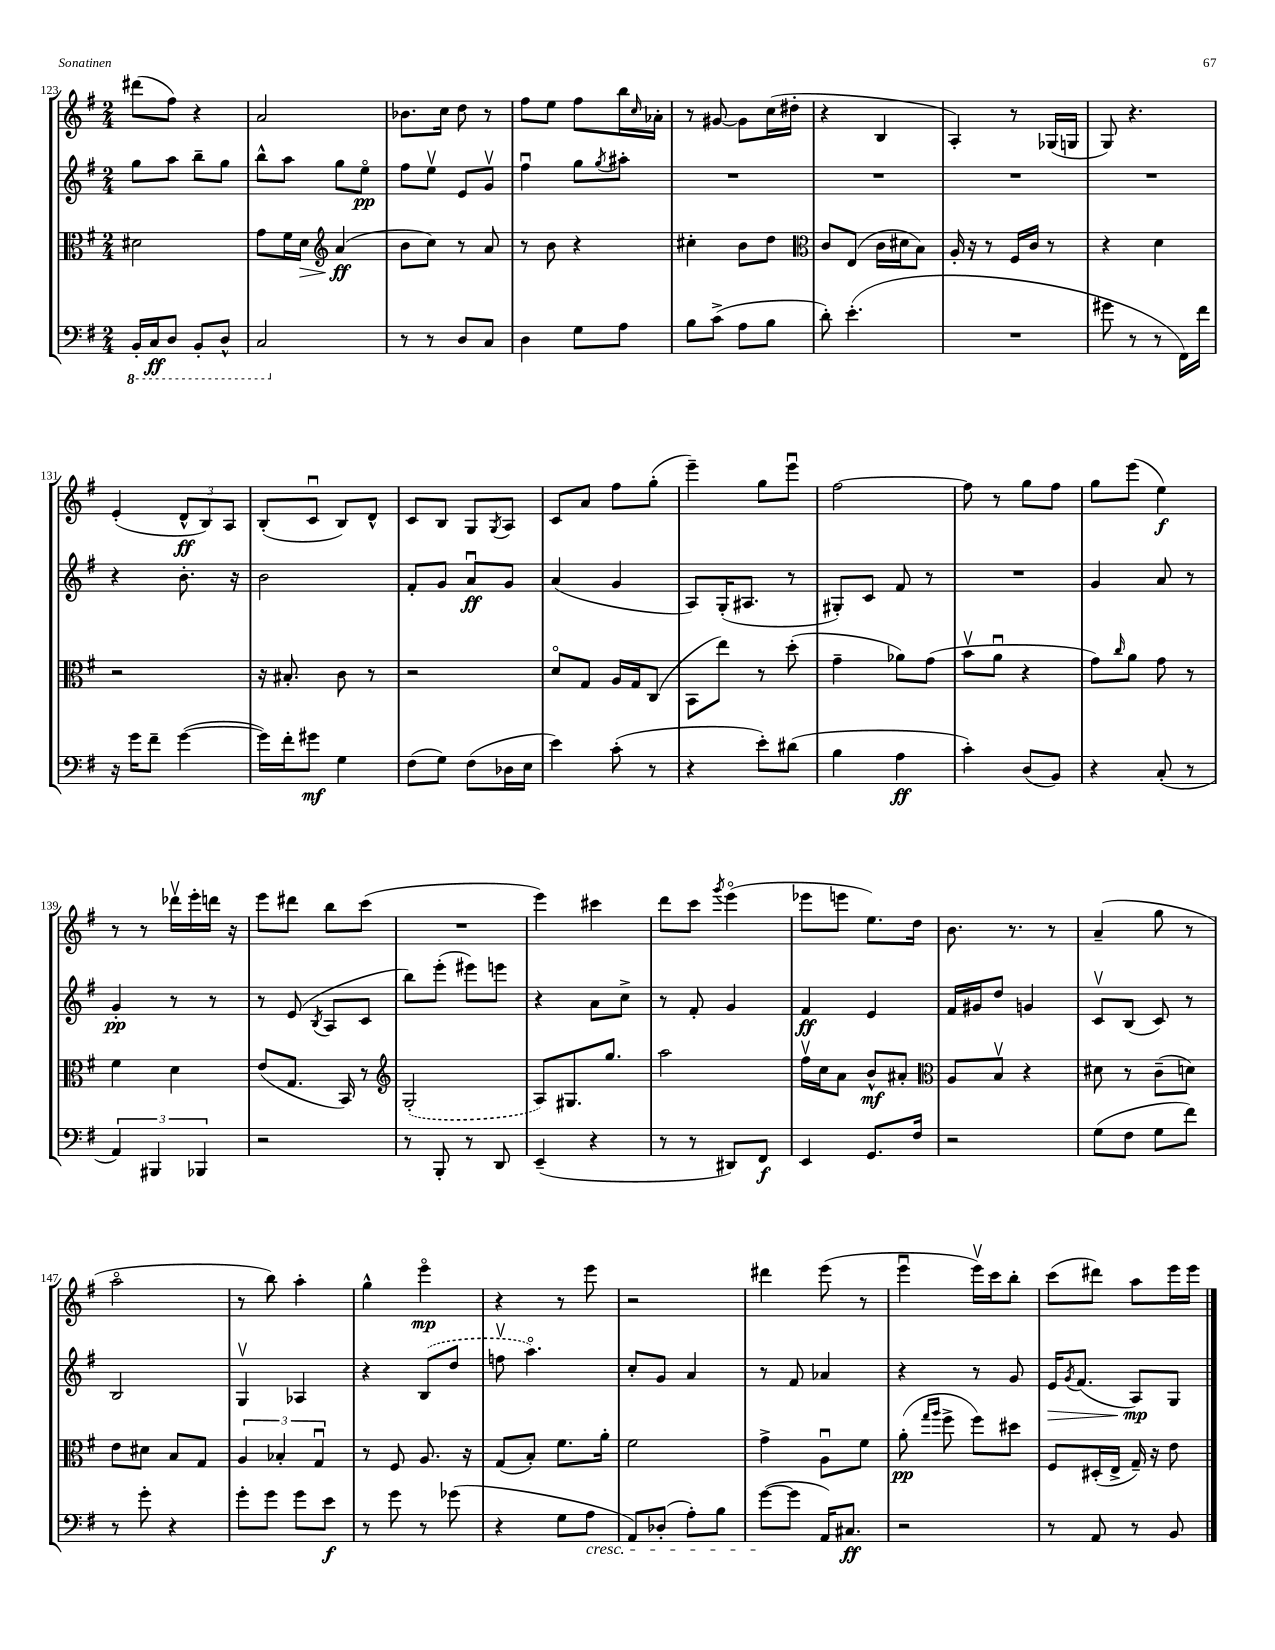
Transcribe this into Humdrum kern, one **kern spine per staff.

**kern	**dynam	**kern	**dynam	**kern	**dynam	**kern	**dynam
*part4	*part4	*part3	*part3	*part2	*part2	*part1	*part1
*staff4	*staff4	*staff3	*staff3	*staff2	*staff2	*staff1	*staff1
*clefF4	*	*clefC3	*	*clefG2	*	*clefG2	*
*k[f#]	*	*k[f#]	*	*k[f#]	*	*k[f#]	*
*M2/4	*	*M2/4	*	*M2/4	*	*M2/4	*
*8ba	*	*	*	*	*	*	*
=123	=123	=123	=123	=123	=123	=123	=123
16BBB'/LL	.	2d#X\	.	8gg\L	.	(8ddd#X\L	.
16CC/J	ff	.	.	.	.	.	.
8DD/J	.	.	.	8aa\J	.	8ff#\J)	.
8BBB'/L	.	.	.	8bb~\L	.	4r	.
8DD^^/J	.	.	.	8gg\J	.	.	.
=124	=124	=124	=124	=124	=124	=124	=124
2CC/	.	8g\L	.	8bb^^\L	.	2a/	.
.	.	16f#\L	.	8aa\J	.	.	.
!	!	!	!LO:HP:b	!	!	!	!
.	.	16d\JJ	>	.	.	.	.
*	*	*clefG2	*	*	*	*	*
.	.	(4a/	ff	8gg\L	.	.	.
.	.	.	.	8ee\J	pp	.	.
.	.	.	]	.	.	.	.
=125	=125	=125	=125	=125	=125	=125	=125
*X8ba	*	*	*	*	*	*	*
8r	.	8b\L	.	8ff#\L	.	8.b-X\L	.
8r	.	8cc\J)	.	8eev\J	.	.	.
.	.	.	.	.	.	16cc\Jk	.
8D/L	.	8r	.	8e/L	.	8dd\	.
8C/J	.	8a/	.	8gv/J	.	8r	.
=126	=126	=126	=126	=126	=126	=126	=126
4D\	.	8r	.	4ff#u\	.	8ff#\L	.
.	.	8b\	.	.	.	8ee\J	.
8G\L	.	4r	.	8gg\L	.	8ff#\L	.
.	.	.	.	8qgg/	.	.	.
8A\J	.	.	.	8aa#X'\J	.	16bb\L	.
.	.	.	.	.	.	16qqcc/	.
.	.	.	.	.	.	16a-X'\JJ	.
=127	=127	=127	=127	=127	=127	=127	=127
8B\L	.	4cc#X'\	.	2r	.	8r	.
(8c^\J	.	.	.	.	.	[8g#X/	.
8A\L	.	8b\L	.	.	.	8g#\L]	.
8B\J	.	8dd\J	.	.	.	(16cc\L	.
.	.	.	.	.	.	16dd#X'\JJ	.
=128	=128	=128	=128	=128	=128	=128	=128
*	*	*clefC3	*	*	*	*	*
8d'\)	.	8c/L	.	2r	.	4r	.
(4.e'\	.	(8E/J	.	.	.	.	.
.	.	16c\LL	.	.	.	4B/	.
.	.	16d#X\J	.	.	.	.	.
.	.	8B\J)	.	.	.	.	.
=129	=129	=129	=129	=129	=129	=129	=129
2r	.	16A'/	.	2r	.	4A'/)	.
.	.	16r	.	.	.	.	.
.	.	8r	.	.	.	.	.
.	.	16F#/LL	.	.	.	8r	.
.	.	16c/JJ	.	.	.	.	.
.	.	8r	.	.	.	(16G-X/LL	.
.	.	.	.	.	.	16Gn/JJ	.
=130	=130	=130	=130	=130	=130	=130	=130
8g#X\	.	4r	.	2r	.	8G/)	.
8r	.	.	.	.	.	4.r	.
8r	.	4d\	.	.	.	.	.
16FF#\LL)	.	.	.	.	.	.	.
16f#\JJ	.	.	.	.	.	.	.
!!LO:LB:g=z
=131	=131	=131	=131	=131	=131	=131	=131
16r	.	2r	.	4r	.	(4e'/	.
16g\KL	.	.	.	.	.	.	.
8f#~\J	.	.	.	.	.	.	.
([4g\	.	.	.	8.b'\	.	12d^^/L	ff
.	.	.	.	.	.	12B/)	.
.	.	.	.	.	.	12A/J	.
.	.	.	.	16r	.	.	.
=132	=132	=132	=132	=132	=132	=132	=132
16g\LL])	.	16r	.	2b\	.	(8B'/L	.
16f#'\J	.	8.B#X'/	.	.	.	.	.
8g#X\J	mf	.	.	.	.	8cu/J	.
4G\	.	8c\	.	.	.	8B/L)	.
.	.	8r	.	.	.	8d^^/J	.
=133	=133	=133	=133	=133	=133	=133	=133
(8F#\L	.	2r	.	8f#'/L	.	8c/L	.
8G\J)	.	.	.	8g/J	.	8B/J	.
(8F#\L	.	.	.	8au/L	ff	8G/L	.
.	.	.	.	.	.	8qG/	.
16D-X\L	.	.	.	8g/J	.	8A/J	.
16E\JJ	.	.	.	.	.	.	.
=134	=134	=134	=134	=134	=134	=134	=134
4e\)	.	8d/L	.	(4a/	.	8c/L	.
.	.	8G/J	.	.	.	8a/J	.
(8c'\	.	16A/LL	.	4g/	.	8ff#\L	.
.	.	16G/J	.	.	.	.	.
8r	.	(8C/J	.	.	.	(8gg'\J	.
=135	=135	=135	=135	=135	=135	=135	=135
4r	.	8BB\L	.	8A/L)	.	4eee~\)	.
.	.	8ee\J)	.	(16G'/K	.	.	.
.	.	.	.	8.A#X/J	.	.	.
8e'\L)	.	8r	.	.	.	8gg\L	.
(8d#X\J	.	(8dd'\	.	8r	.	8eeeu\J	.
=136	=136	=136	=136	=136	=136	=136	=136
4B\	.	4g~\	.	8G#X'/L)	.	[2ff#\	.
.	.	.	.	8c/J	.	.	.
4A\	ff	8a-X\L)	.	8f#/	.	.	.
.	.	(8g\J	.	8r	.	.	.
=137	=137	=137	=137	=137	=137	=137	=137
4c'\)	.	8bv\L	.	2r	.	8ff#\]	.
.	.	8au\J	.	.	.	8r	.
(8D/L	.	4r	.	.	.	8gg\L	.
8BB/J)	.	.	.	.	.	8ff#\J	.
=138	=138	=138	=138	=138	=138	=138	=138
4r	.	8g\L)	.	4g/	.	8gg\L	.
.	.	16qqcc/	.	.	.	.	.
.	.	8a\J	.	.	.	(8eee\J	.
(8C'/	.	8g\	.	8a/	.	4ee\)	f
8r	.	8r	.	8r	.	.	.
!!LO:LB:g=z
=139	=139	=139	=139	=139	=139	=139	=139
6AA/)	.	4f#\	.	4g'/	pp	8r	.
.	.	.	.	.	.	8r	.
6BBB#X/	.	.	.	.	.	.	.
.	.	4d\	.	8r	.	16ddd-Xv\LL	.
.	.	.	.	.	.	16eee'\	.
6BBB-X/	.	.	.	.	.	.	.
.	.	.	.	8r	.	16dddn\JJ	.
.	.	.	.	.	.	16r	.
=140	=140	=140	=140	=140	=140	=140	=140
2r	.	(8e/L	.	8r	.	8eee\L	.
.	.	8.G/J	.	(8e/	.	8ddd#X\J	.
.	.	.	.	8qB/	.	.	.
.	.	.	.	8A/L	.	8bb\L	.
.	.	16BB/)	.	.	.	.	.
.	.	8r	.	8c/J	.	(8ccc\J	.
=141	=141	=141	=141	=141	=141	=141	=141
*	*	*clefG2	*	*	*	*	*
8r	.	(2G'/	.	8bb\L)	.	2r	.
8BBB'/	.	.	.	(8eee'\J	.	.	.
8r	.	.	.	8eee#X\L)	.	.	.
8DD/	.	.	.	8eeen\J	.	.	.
=142	=142	=142	=142	=142	=142	=142	=142
(4EE~/	.	8A/L)	.	4r	.	4eee\)	.
.	.	8.G#X/	.	.	.	.	.
4r	.	.	.	8a\L	.	4ccc#X\	.
.	.	8.gg/J	.	.	.	.	.
.	.	.	.	8cc^\J	.	.	.
=143	=143	=143	=143	=143	=143	=143	=143
8r	.	2aa\	.	8r	.	8ddd\L	.
8r	.	.	.	8f#'/	.	8ccc\J	.
.	.	.	.	.	.	8qggg/	.
8DD#X/L)	.	.	.	4g/	.	(4eee\	.
8FF#/J	f	.	.	.	.	.	.
=144	=144	=144	=144	=144	=144	=144	=144
4EE/	.	16ff#v\LL	.	4f#/	ff	8eee-X\L	.
.	.	16cc\J	.	.	.	.	.
.	.	8a\J	.	.	.	8eeen\J	.
8.GG/L	.	8b^^/L	mf	4e/	.	8.ee\L)	.
.	.	8a#X'/J	.	.	.	.	.
16F#/Jk	.	.	.	.	.	16dd\Jk	.
=145	=145	=145	=145	=145	=145	=145	=145
*	*	*clefC3	*	*	*	*	*
2r	.	8A/L	.	16f#/LL	.	8.b\	.
.	.	.	.	16g#X/J	.	.	.
.	.	8Bv/J	.	8dd/J	.	.	.
.	.	.	.	.	.	8.r	.
.	.	4r	.	4gn/	.	.	.
.	.	.	.	.	.	8r	.
=146	=146	=146	=146	=146	=146	=146	=146
(8G\L	.	8d#X\	.	8cv/L	.	(4a~/	.
8F#\J	.	8r	.	(8B/J	.	.	.
8G\L	.	(8c~\L	.	8c/)	.	8gg\	.
8f#\J)	.	8dn\J)	.	8r	.	8r	.
!!LO:LB:g=z
=147	=147	=147	=147	=147	=147	=147	=147
8r	.	8e\L	.	2B/	.	2aa\	.
8g'\	.	8d#X\J	.	.	.	.	.
4r	.	8B/L	.	.	.	.	.
.	.	8G/J	.	.	.	.	.
=148	=148	=148	=148	=148	=148	=148	=148
8g'\L	.	6A/	.	4Gv/	.	8r	.
8g\J	.	.	.	.	.	8bb\)	.
.	.	6B-X'/	.	.	.	.	.
8g\L	.	.	.	4A-X/	.	4aa'\	.
.	.	6Gu/	.	.	.	.	.
8e\J	f	.	.	.	.	.	.
=149	=149	=149	=149	=149	=149	=149	=149
8r	.	8r	.	4r	.	4gg^^\	.
8g\	.	8F#/	.	.	.	.	.
8r	.	8.A/	.	(8B/L	.	4eee\	mp
(8g-X\	.	.	.	8dd/J	.	.	.
.	.	16r	.	.	.	.	.
=150	=150	=150	=150	=150	=150	=150	=150
4r	.	(8G/L	.	8ffnv\	.	4r	.
.	.	8B'/J)	.	4.aa\)	.	.	.
8G\L	.	8.f#\L	.	.	.	8r	.
!LO:TX:b:i:t=cresc.	!	!	!	!	!	!	!
8A\J	.	.	.	.	.	8eee\	.
.	.	16a'\Jk	.	.	.	.	.
=151	=151	=151	=151	=151	=151	=151	=151
8AA/L)	.	2f#\	.	8cc'/L	.	2r	.
(8D-X'/J	.	.	.	8g/J	.	.	.
8A'\L)	.	.	.	4a/	.	.	.
8B\J	.	.	.	.	.	.	.
=152	=152	=152	=152	=152	=152	=152	=152
([8g\L	.	4g^\	.	8r	.	4ddd#X\	.
8g\J]	.	.	.	8f#/	.	.	.
16AA/KL)	.	8Au\L	.	4a-X/	.	(8eee\	.
8.C#X/J	ff	.	.	.	.	.	.
.	.	8f#\J	.	.	.	8r	.
=153	=153	=153	=153	=153	=153	=153	=153
2r	.	(8a'\	pp	4r	.	4eeeu\	.
.	.	16qqgg/LL	.	.	.	.	.
.	.	16qqaa/JJ	.	.	.	.	.
.	.	8ff#^\	.	.	.	.	.
.	.	8ff#\L)	.	8r	.	16eeev\LL)	.
.	.	.	.	.	.	16ccc\J	.
.	.	8dd#X\J	.	8g/	.	8bb'\J	.
=154	=154	=154	=154	=154	=154	=154	=154
!	!	!	!	!	!LO:HP:b	!	!
8r	.	8F#/L	.	16e/KL	>	(8ccc\L	.
.	.	.	.	8qg/	.	.	.
.	.	.	.	(8.f#/J	.	.	.
8AA/	.	(16D#X'/L	.	.	.	8ddd#X\J)	.
.	.	16E^/JJ	.	.	.	.	.
8r	.	16G~/)	.	8A/L)	mp	8aa\L	.
.	.	16r	.	.	.	.	.
8BB/	.	8e\	.	8G/J	]	16eee\L	.
.	.	.	.	.	.	16eee\JJ	.
==	==	==	==	==	==	==	==
*-	*-	*-	*-	*-	*-	*-	*-
